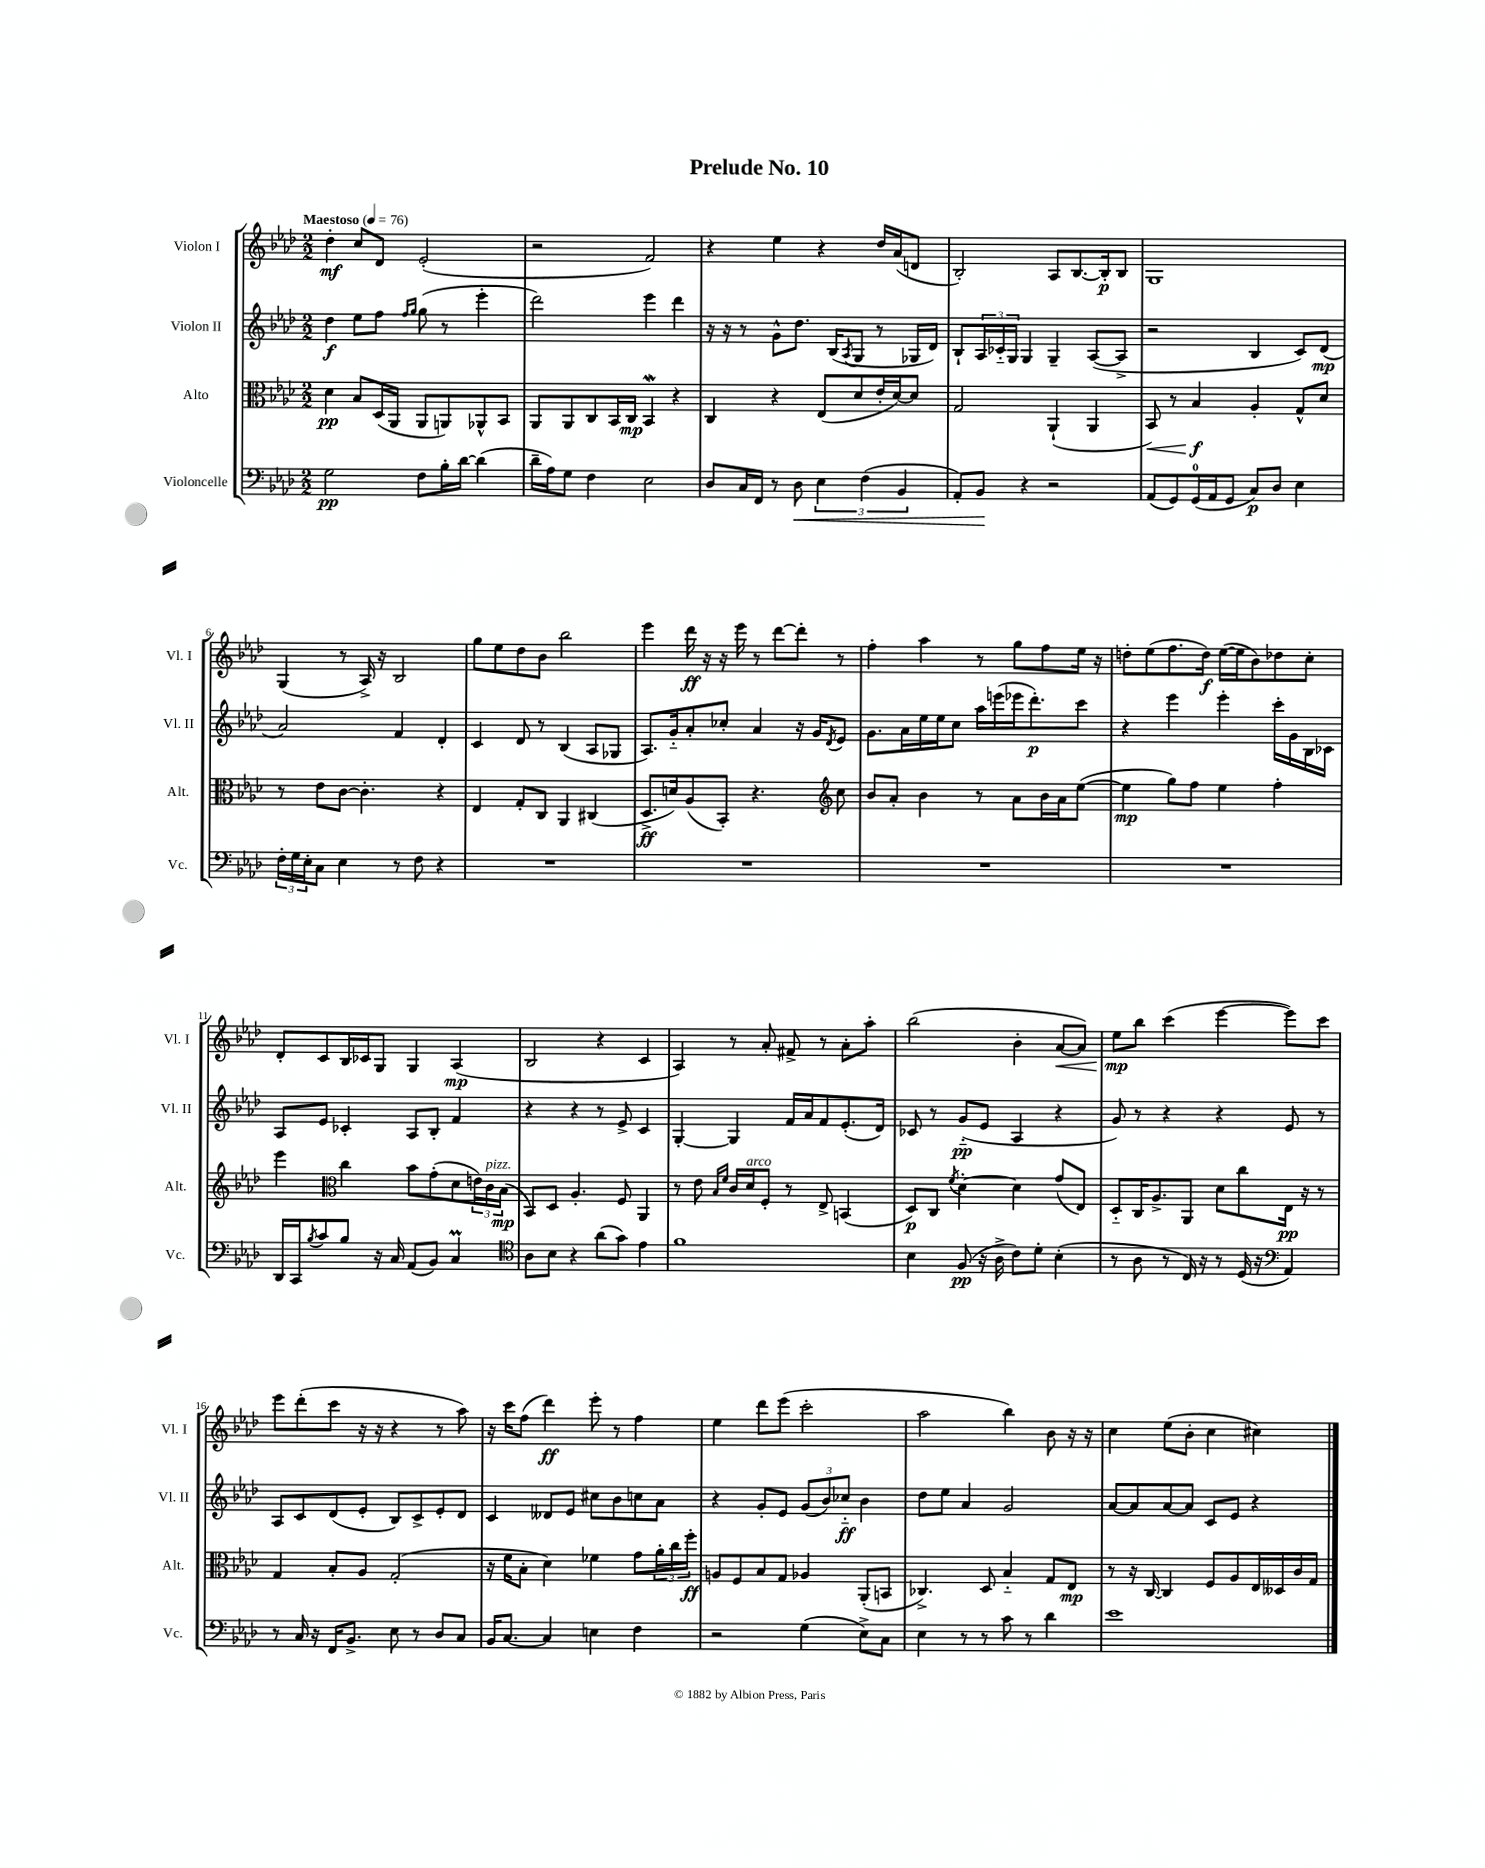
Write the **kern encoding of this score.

**kern	**kern	**kern	**kern
*staff4	*staff3	*staff2	*staff1
*clefF4	*clefC3	*clefG2	*clefG2
*k[b-e-a-d-]	*k[b-e-a-d-]	*k[b-e-a-d-]	*k[b-e-a-d-]
*M2/2	*M2/2	*M2/2	*M2/2
*MM76	*MM76	*MM76	*MM76
2G\	4d-\	4dd-\	4dd-'\
.	8B-/L	8ee-\L	8cc/L
.	(16D-/L	8ff\J	8d-/J
.	16AA-/JJ	.	.
.	.	16qqff/LL	.
.	.	16qqgg/JJ	.
8F\L	8AA-/L	(8gg\	(2e-'/
16B-'\L	8AA/)	8r	.
[16d-\JJ	.	.	.
(4d-\]	8AA-^^/	4eee-'\	.
.	8BB-/J	.	.
=	=	=	=
16d-~\LL	8AA-/L	2ddd-\)	2r
16A-\J)	.	.	.
8G\J	8AA-/	.	.
4F\	8C/	.	.
.	16BB-/L	.	.
.	16C/JJ	.	.
2E-\	4BB-/	4eee-\	2f/)
.	4r	4ddd-\	.
=	=	=	=
8D-/L	4C/	16r	4r
.	.	16r	.
16C/L	.	8r	.
16FF/JJ	.	.	.
8r	4r	8g^^\L	4ee-\
8D-\	.	8.dd-\J	.
6E-\	(8E-/L	.	4r
.	.	(16B-/LK	.
.	.	8qA-/	.
.	8d-/	8G/J	.
(6F\	.	.	.
.	16e-'/L	8r	16dd-/LL
.	[16d-/J)	.	(16a-/J
6BB-/	.	.	.
.	8d-/]J	16G-/LL	8d/J
.	.	16d-/JJ)	.
=	=	=	=
8AA-'/L)	2G/	8B-`/L	2B-'/)
8BB-/J	.	24A-/L	.
.	.	24c-'~/	.
.	.	24G/JJ	.
4r	.	4G/	.
2r	(4AA-`/	4G~/	8A-/L
.	.	.	[8.B-/
.	4AA-/	([8A-/L	.
.	.	.	16B-'/]k
.	.	8A-^/]J	8B-/J
=	=	=	=
(8AA-/L	8BB-/)	2r	1G
8GG/)	8r	.	.
(16GG/L	4B-/	.	.
16AA-/J	.	.	.
8GG/J	.	.	.
8C/L)	4A-'/	4B-/	.
8D-/J	.	.	.
4E-\	8G^^/L	8c/L)	.
.	8d-/J	(8d-/J	.
=	=	=	=
24F'\LL	8r	2a-/)	(4G/
24G\	.	.	.
24E-'\J	.	.	.
8C\J	8e-\L	.	.
4E-\	[8c\J	.	8r
.	4.c'\]	.	16A-^/)
.	.	.	16r
8r	.	4f/	2B-/
8F\	.	.	.
4r	4r	4d-'/	.
=	=	=	=
1r	4E-/	4c/	8gg\L
.	.	.	8ee-\
.	8G'/L	8d-/	8dd-\
.	8C/J	8r	8b-\J
.	4AA-/	(4B-/	2bb-\
.	(4C#/	8A-/L	.
.	.	8G-/J	.
=	=	=	=
1r	8.D-^/L	8.A-/L)	4eee-\
.	16d/k)	16g'~/k	.
.	(8A-/	8a-'/	16ddd-\
.	.	.	16r
.	8BB-'/J)	8cc-'/J	16r
.	.	.	16eee-\
.	4.r	4a-/	8r
.	.	.	[8ddd-\L
.	.	16r	8ddd-'\]J
.	.	16g/LK	.
*	*clefG2	*	*
.	.	8qd-/	.
.	8cc\	8e-/J	8r
=	=	=	=
1r	8b-/L	8.g\L	4ff'\
.	8a-'/J	.	.
.	.	16a-\L	.
.	4b-\	16ee-\	4aa-\
.	.	16ee-\J	.
.	.	8cc\J	.
.	8r	16aa-\LL	8r
.	.	(16eee\	.
.	8a-\L	16eee-\J	8gg\L
.	.	8.ddd-'\)	.
.	16b-\L	.	8ff\
.	16a-\J	.	.
.	([8ee-\J	8ccc\J	16ee-\Jk
.	.	.	16r
=	=	=	=
1r	4ee-\]	4r	8dd'\L
.	.	.	(8ee-\
.	8gg\L)	4eee-\	8.ff\
.	8ff\J	.	.
.	.	.	16dd\Jk)
.	4ee-\	4eee-'\	([16ee-\LL
.	.	.	16ee-\]J
.	.	.	8b-\)
.	4ff'\	16ccc'\LL	8dd-\
.	.	16g\	.
.	.	16B-\	8cc'\J
.	.	16c-\JJ	.
=	=	=	=
16DD-/LL	4eee-\	8A-/L	8d-'/L
16CC/J	.	.	.
8qB-/	.	.	.
8c/	.	8e-/J	8c/
*	*clefC3	*	*
8B-/J	4cc\	4c-'/	16B-/L
.	.	.	16c-/J
16r	.	.	8G/J
16C/	.	.	.
(8AA-/L	8b-\L	8A-/L	4G/
8BB-/J)	(8g'\	8B-'/J	.
4C/	8d-\	4f/	(4A-/
.	24e\L)	.	.
.	24c\	.	.
.	(24B-\JJ	.	.
=	=	=	=
*clefC4	*	*	*
8A-\L	8BB-/L)	4r	2B-/
8B-\J	8D-/J	.	.
4r	4.A-'/	4r	.
(8a-\L	.	8r	4r
8g\J)	8F/	8e-^/	.
4e-\	4AA-/	4c/	4c/
=	=	=	=
1f	8r	[4G'/	4A-/)
.	8e-\	.	.
.	16qqB-/LL	.	.
.	16qqf/JJ	.	.
.	16c/LL	4G/]	8r
.	16d-/J	.	.
.	8F'/J	.	8a-'/
.	8r	16f/LL	8f#^/
.	.	16a-/J	.
.	8E-^/	8f/	8r
.	(4BB/	(8.e-'/	8a-'\L
.	.	.	8aa-'\J
.	.	16d-/Jk)	.
=	=	=	=
4B-\	8D-/L)	8c-/	(2bb-\
.	8C/J	8r	.
.	8qf/	.	.
(8F/	[4d-'\	(8g'~/L	.
16r	.	8e-/J	.
16A-^\	.	.	.
8c\L)	4d-\]	4A-/	4b-'\
8d-'\J	.	.	.
(4B-'\	(8g/L	4r	[8a-/L
.	8E-/J)	.	8a-/]J)
=	=	=	=
8r	8D-'~/L	8g/)	8ee-\L
8A-\	16C/K	8r	8bb-\J
.	8.A-^/	.	.
8r	.	4r	(4ccc\
16C/)	8AA-/J	.	.
16r	.	.	.
8r	8d-\L	4r	[4eee-\
(16D-/	8cc\	.	.
16r	.	.	.
*clefF4	*	*	*
4AA-/)	16E-\Jk	8e-/	8eee-\]L)
.	16r	.	.
.	8r	8r	8ccc\J
=	=	=	=
8r	4G/	8A-/L	8eee-\L
16C/	.	8c/	(8ddd-'\
16r	.	.	.
16FF/LK	8B-'/L	(8d-/	8ccc\J
8.BB-^/J	.	.	.
.	8A-/J	8e-'/J	16r
.	.	.	16r
8E-\	(2G'/	8B-/L)	4r
8r	.	8c^/	.
8D-/L	.	8e-'/	8r
8C/J	.	8d-/J	8aa-\)
=	=	=	=
16BB-/LK	16r	4c/	16r
[8.C/J	16f\LK	.	16ccc\LK
.	8B-'\J	.	(8ff\J
4C/]	4d-\)	8d--/L	4ddd-\)
.	.	8e-/J	.
4E\	4f-\	8cc#\L	8eee-'\
.	.	8b-\	8r
4F\	8g\L	8cc\	4ff\
.	24a-'\L	8a-\J	.
.	24cc\	.	.
.	24ff'\JJ	.	.
=	=	=	=
2r	8A/L	4r	4ee-\
.	8F/	.	.
.	8B-/	8g'/L	8ddd-\L
.	8G/J	8e-/J	(8eee-\J
(4G\	4A-/	(12g/L	2ccc'\
.	.	12b-/)	.
.	.	12cc-'~/J	.
8E-^\L)	(8AA-'/L	4b-\	.
8C\J	8BB/J	.	.
=	=	=	=
4E-\	4.C-^/)	8dd-\L	2aa-\
.	.	8ee-\J	.
8r	.	4a-/	.
8r	8D-/	.	.
8c\	4B-'~/	2g/	4bb-\)
8r	.	.	.
4d-\	8G/L	.	8b-\
.	8E-/J	.	16r
.	.	.	16r
=	=	=	=
1e-	8r	[8a-/L	4cc\
.	16r	8a-/]	.
.	[16C/	.	.
.	4C/]	[8a-/	(8ee-\L
.	.	8a-/]J	8b-'\J
.	8F/L	8c/L	4cc\
.	8A-/	8e-/J	.
.	16E-/L	4r	4cc#\)
.	16D--/	.	.
.	16c/	.	.
.	16G/JJ	.	.
==	==	==	==
*-	*-	*-	*-
